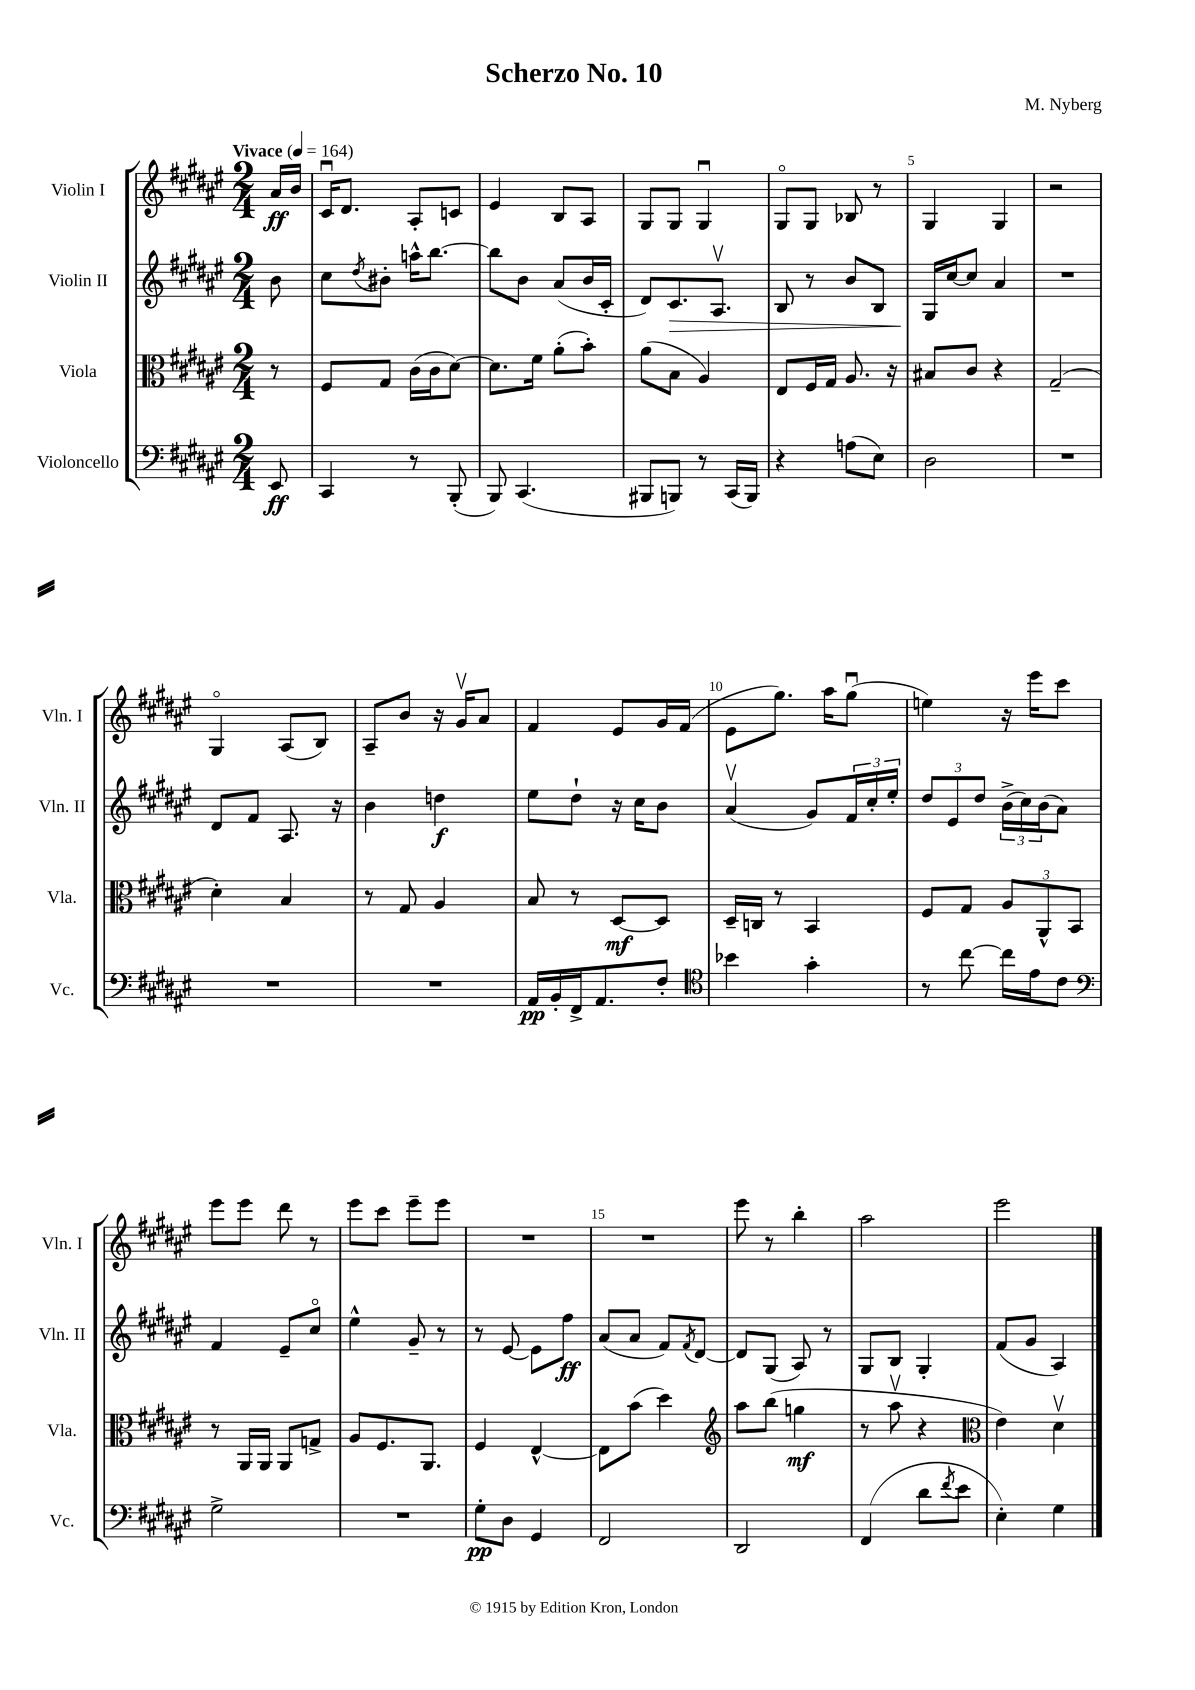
\header { title = "Scherzo No. 10" composer = "M. Nyberg" }
<<
\new StaffGroup <<
\new Staff = "s0" \with { instrumentName = "Violin I" shortInstrumentName = "Vln. I" } {
    \clef treble \key fis \major \numericTimeSignature \time 2/4 \partial 8 \tempo "Vivace" 4 = 164
    ais'16\ff b'16 |
    cis'16\downbow dis'8. ais8-. c'8 |
    eis'4 b8 ais8 |
    gis8 gis8 gis4\downbow |
    gis8\flageolet gis8 bes8 r8 |
    gis4 gis4 |
    r2 |
    gis4\flageolet ais8( b8) |
    ais8-- b'8 r16 gis'16\upbow ais'8 |
    fis'4 eis'8 gis'16 fis'16( |
    eis'8 gis''8.) ais''16 gis''8\downbow( |
    e''4) r16 eis'''16 cis'''8 |
    eis'''8 eis'''8 dis'''8 r8 |
    eis'''8 cis'''8 eis'''8-- eis'''8 |
    R2 |
    R2 |
    eis'''8 r8 b''4-. |
    ais''2 |
    eis'''2 \bar "|." |
}
\new Staff = "s1" \with { instrumentName = "Violin II" shortInstrumentName = "Vln. II" } {
    \clef treble \key fis \major \numericTimeSignature \time 2/4 \partial 8
    b'8 |
    cis''8 \acciaccatura { dis''8 } bis'8-. a''16-^ b''8.~ |
    b''8 b'8 ais'8( b'16 cis'16-. |
    dis'8) cis'8.\> ais8.\upbow |
    b8 r8 b'8 b8 |
    gis16\! cis''16~ cis''8 ais'4 |
    R2 |
    dis'8 fis'8 ais8. r16 |
    b'4 d''4\f |
    eis''8 dis''8-! r16 cis''16 b'8 |
    ais'4\upbow( gis'8) \tuplet 3/2 { fis'16 cis''16-. eis''16-. } |
    \tuplet 3/2 { dis''8 eis'8 dis''8 } \tuplet 3/2 { b'16->( cis''16) b'16( } ais'8) |
    fis'4 eis'8-- cis''8\flageolet |
    eis''4-^ gis'8-- r8 |
    r8 eis'8~ eis'8 fis''8\ff |
    ais'8( ais'8 fis'8) \acciaccatura { fis'8 } dis'8~ |
    dis'8 gis8( ais8) r8 |
    gis8 b8 gis4-. |
    fis'8( gis'8 ais4) \bar "|." |
}
\new Staff = "s2" \with { instrumentName = "Viola" shortInstrumentName = "Vla." } {
    \clef alto \key fis \major \numericTimeSignature \time 2/4 \partial 8
    r8 |
    fis8 gis8 cis'16( cis'16 dis'8~) |
    dis'8. fis'16 ais'8-.( b'8-.) |
    ais'8( b8 ais4) |
    eis8 fis16 gis16 ais8. r16 |
    bis8 cis'8 r4 |
    gis2--( |
    dis'4-.) b4 |
    r8 gis8 ais4 |
    b8 r8 dis8~\mf dis8 |
    dis16-- c16 r8 b,4 |
    fis8 gis8 \tuplet 3/2 { ais8 ais,8-^ b,8 } |
    r8 ais,16 ais,16 ais,8 g8-> |
    ais8 fis8. ais,8. |
    fis4 eis4~-^ |
    eis8 b'8( dis''4) |
    \clef treble ais''8 b''8( g''4\mf |
    r8 ais''8\upbow r4 |
    \clef alto eis'4) dis'4\upbow \bar "|." |
}
\new Staff = "s3" \with { instrumentName = "Violoncello" shortInstrumentName = "Vc." } {
    \clef bass \key fis \major \numericTimeSignature \time 2/4 \partial 8
    eis,8\ff |
    cis,4 r8 b,,8-.( |
    b,,8) cis,4.( |
    bis,,8 b,,8) r8 cis,16( b,,16) |
    r4 a8( eis8) |
    dis2 |
    R2 |
    R2 |
    R2 |
    ais,16\pp b,16-. fis,16-> ais,8. fis8-. |
    \clef tenor bes'4 gis'4-. |
    r8 cis''8~ cis''16 eis'16 cis'8 |
    \clef bass gis2-> |
    R2 |
    gis8-.\pp dis8 gis,4 |
    fis,2 |
    dis,2 |
    fis,4( dis'8 \acciaccatura { fis'8 } eis'8 |
    eis4-.) gis4 \bar "|." |
}
>>
>>
\layout { \context { \Score \override BarNumber.break-visibility = ##(#f #t #t) barNumberVisibility = #(every-nth-bar-number-visible 5) } }
